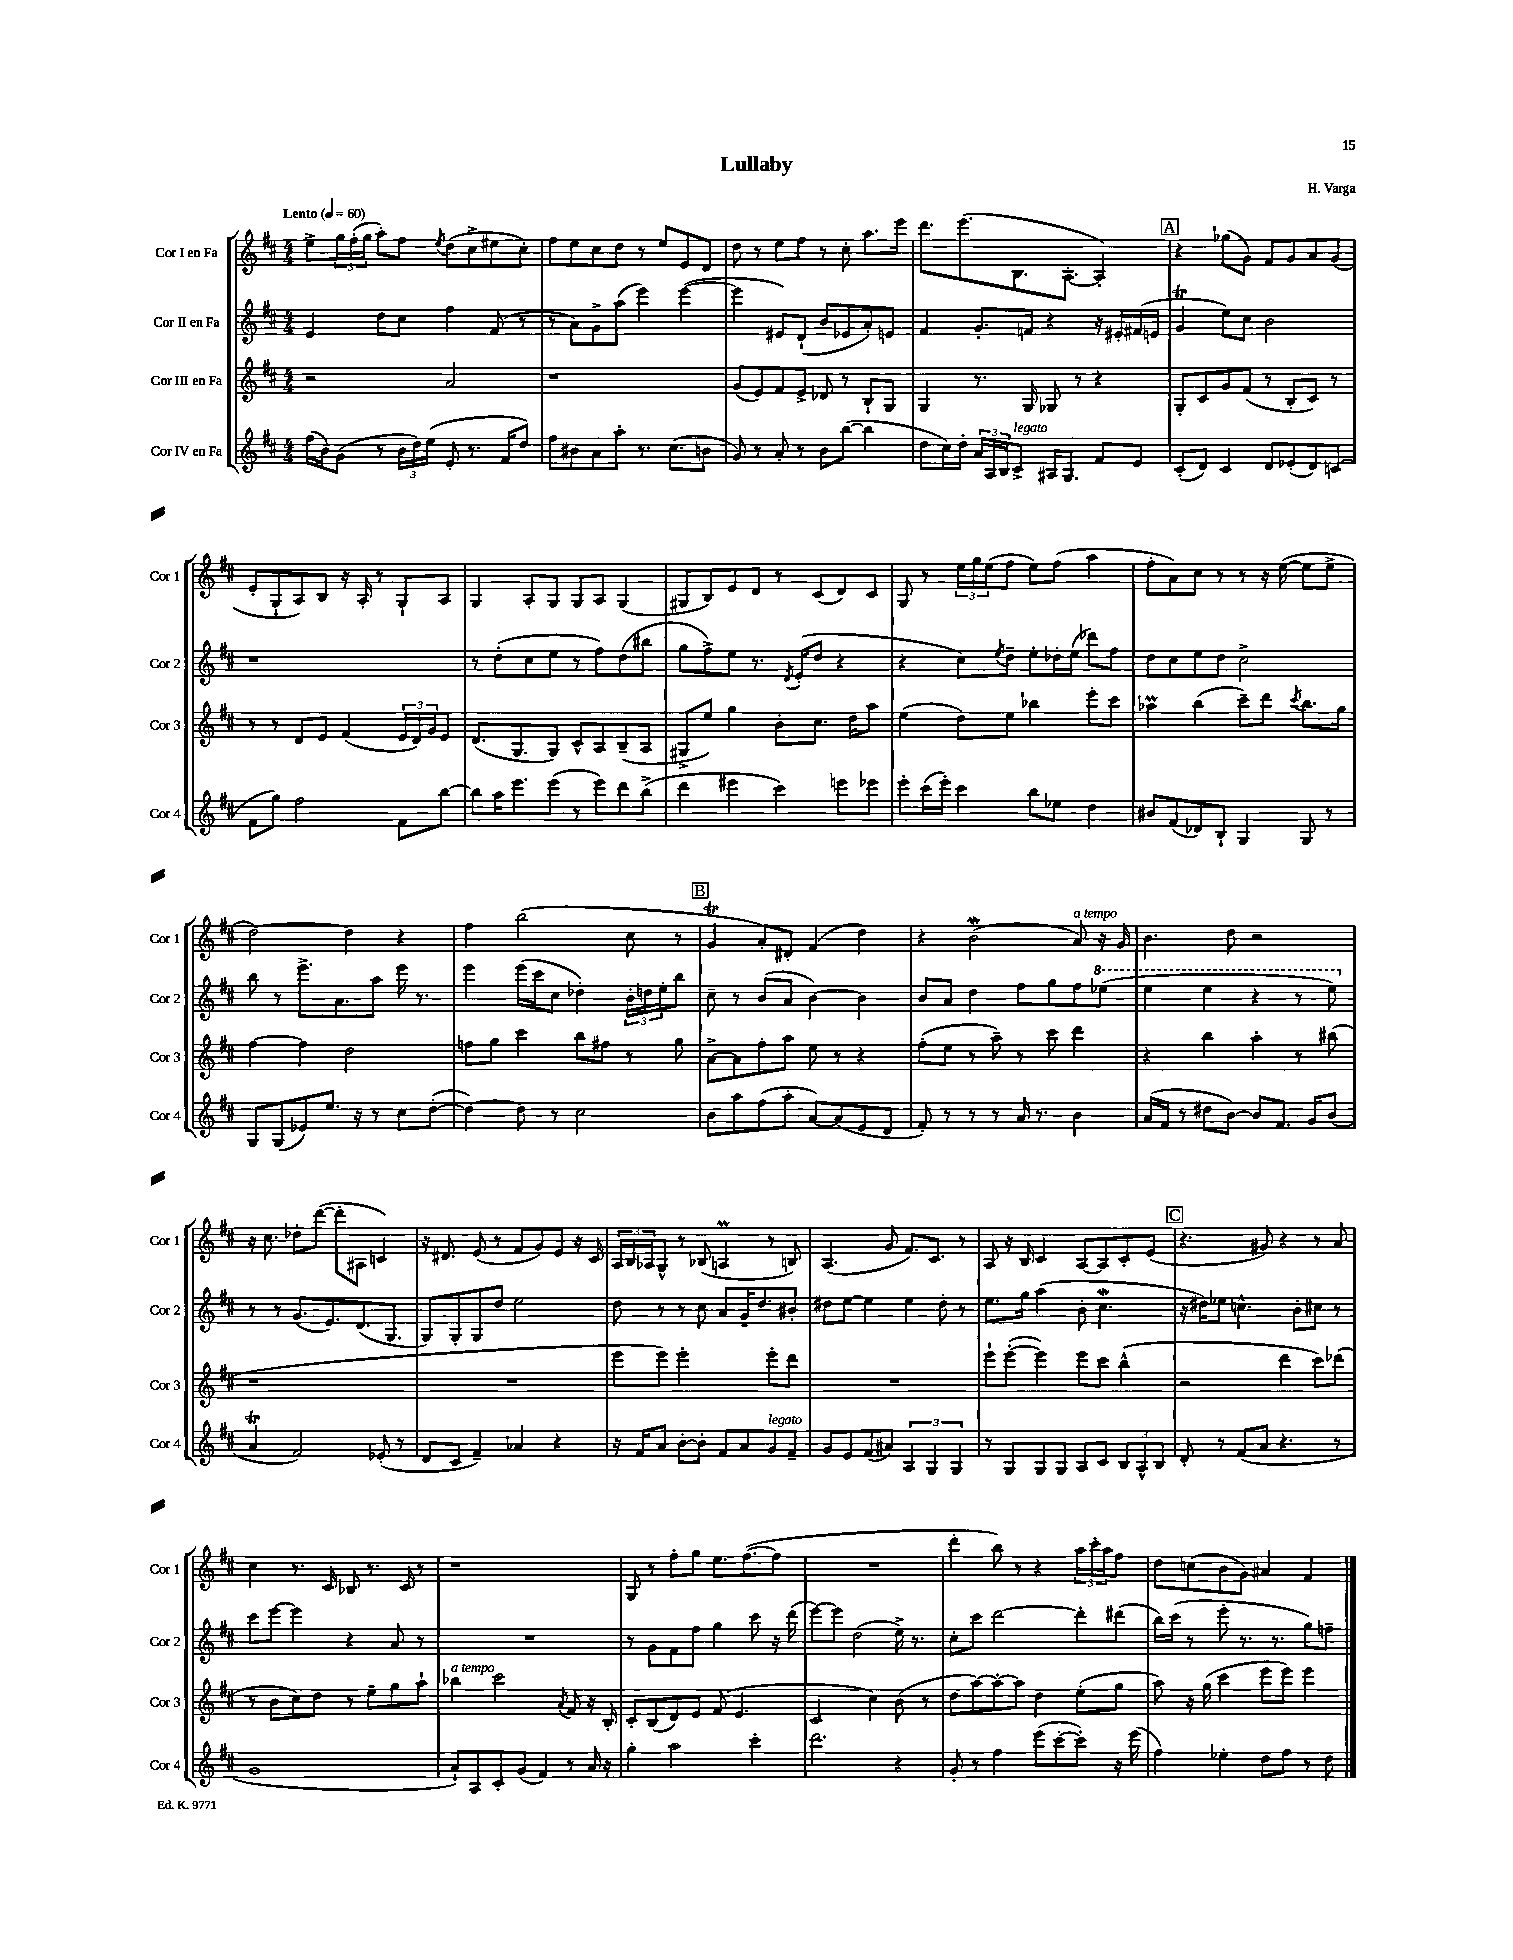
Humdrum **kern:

**kern	**kern	**kern	**kern
*staff4	*staff3	*staff2	*staff1
*clefG2	*clefG2	*clefG2	*clefG2
*k[f#c#]	*k[f#c#]	*k[f#c#]	*k[f#c#]
*M4/4	*M4/4	*M4/4	*M4/4
*MM60	*MM60	*MM60	*MM60
(16ff#	2r	4e	8ee^
16b)	.	.	.
(8g	.	.	24gg
.	.	.	(24ff#'
.	.	.	24gg
8r	.	8dd	8aa')
24b	.	8cc#	8ff#
24dd)	.	.	.
(24ee	.	.	.
.	.	.	8qee
8e'	2a	4ff#	(8dd
8.r	.	.	8cc#^
.	.	(8f#	8ee#
16f#	.	.	.
8dd)	.	8r	8cc#')
=	=	=	=
8ff#	1r	8r	8ff#
8b#	.	8a)	8ee
8a	.	8g^	8cc#
8aa'	.	(8aa	8dd
8.r	.	4eee)	8r
.	.	.	8ee
(8.cc#	.	.	.
.	.	([4eee	8e
8b	.	.	8d
=	=	=	=
8g)	(8g	4eee]	8dd
8r	8e)	.	8r
8a'	8f#	8e#)	8ee
8r	8e^	(8d`	8ff#
8b	8d-	8b	8r
([8bb	8r	8e-	8cc#'
4bb]	8B`	8a')	8.aa
.	8G	8e	.
.	.	.	16eee
=	=	=	=
8dd	4G	4f#	8.ddd
16cc#)	.	.	.
16dd'	.	.	(8.eee
24a	8.r	8.g'	.
24A	.	.	.
24B	.	.	.
8c#^	.	.	8.B
.	16G	16f	.
16A#	8G-	4r	.
8.G	.	.	[8.A'
.	8r	.	.
8f#	4r	16r	4A'])
.	.	16e#'	.
8e	.	(16f#	.
.	.	16e	.
=	=	=	=
(8c#'	8G'	4g	4r
8d)	8c#	.	.
4c#	8g	8ee)	(8gg-
.	(8f#	8cc#	8g)
8d	8r	2b	8f#
(8e-'	8B'	.	8g
8d)	8c#)	.	8a
(8c	8r	.	(8g
=	=	=	=
8f#	8r	1r	8e'
8gg)	8r	.	8G`
2ff#	8d	.	8A)
.	8e	.	8B
.	(4f#	.	16r
.	.	.	16A'
.	.	.	8r
8f#	24e	.	8G`
.	24d)	.	.
.	24g	.	.
[8bb	8e	.	8A
=	=	=	=
8bb]	(8.d	8r	4G
16aa	.	(8dd'	.
8.eee	8.G	.	.
.	.	8cc#	8A'
(8eee	8G)	8ee	8G
8r	8c#^^	8r	8G
8eee)	8A	8ff#)	8A
8ddd	(8B~	(8dd	(4G
(8bb^	8A	8bb#	.
=	=	=	=
4ddd	8G#^	8gg	8G#
.	8ee)	8ff#^)	8B)
4eee#	4gg	8ee	8e
.	.	8.r	8d
4ccc#)	8b'	.	8r
.	.	8qd	.
.	.	(16e'	.
.	8.cc#	8dd	(8c#
8eee	.	4r	8d)
.	16dd	.	.
8eee-	8aa	.	8c#
=	=	=	=
8eee'	(4ee	4r	8G
(16ccc#	.	.	8r
16eee')	.	.	.
4ccc#	8dd)	8cc#)	24ee
.	.	.	24gg
.	.	.	(24ee
.	.	8qee	.
.	8ee	8dd~	8ff#
8bb	4bb-	8ee'	8ee)
8ee-	.	16dd-'	(8ff#
.	.	(16ee	.
4dd	8eee'	8ddd-)	4aa
.	8ccc#	8ff#	.
=	=	=	=
8b#	4aa-	8dd	8ff#'
(8f#	.	8cc#	8a)
8d-)	(4bb	8ee	8cc#
8B`	.	8dd	8r
4G	8ccc#~)	2cc#^	8r
.	8ddd	.	16r
.	.	.	([16ee
.	8qccc#	.	.
8G	8.bb	.	8ee]
8r	.	.	8ee^
.	16gg	.	.
=	=	=	=
8G	[4ff#	8bb	[2dd)
(8G	.	8r	.
8e-)	4ff#]	8.eee^	.
8.ee	.	.	.
.	.	8.a	.
.	2dd	.	4dd]
16r	.	.	.
8r	.	8aa	.
8cc#	.	16eee	4r
.	.	8.r	.
([8dd'	.	.	.
=	=	=	=
4dd_)	8ff	4eee	4ff#
.	8gg	.	.
8dd]	4ccc#	(16eee	(2bb
.	.	16ccc#	.
8r	.	8cc#	.
2cc#	8bb	4dd-')	.
.	8ff#	.	.
.	8r	24b'	8cc#
.	.	24dd	.
.	.	24ee'	.
.	8gg	8bb	8r
=	=	=	=
8b	[8a^	8cc#~	4g
8aa	8a]	8r	.
(8ff#	8ff#'	(8b	8a')
8aa'	8aa	8a	8d#'
[8a)	8ee	[4b)	(4f#
(8a]	8r	.	.
8e	4r	4b]	4dd)
8d	.	.	.
=	=	=	=
8f#')	(8ff#'	8b	4r
8r	8ee	8a	.
8r	8r	4dd	(2b
8r	8aa~)	.	.
16a	8r	8ff#	.
8.r	.	.	.
.	8ccc#	8gg	.
4b	4ddd	8ff#	8a)
.	.	(8eee-	16r
.	.	.	16g
=	=	=	=
(16a	4r	4eee	4.b
16f#	.	.	.
8r	.	.	.
8dd#	4bb	4eee	.
[8b)	.	.	8dd
8b]	4aa'	4r	2r
8.f#	.	.	.
.	8r	8r	.
16g	.	.	.
(8b	(8bb#	8eee)	.
=	=	=	=
4a	1r	8r	16r
.	.	.	8.cc#
.	.	8r	.
2f#)	.	(8.g	8dd-'
.	.	.	([8ddd
.	.	8.e)	.
.	.	.	8ddd']
.	.	(8.d	8A#
(8e-'	.	.	4c)
.	.	8.G	.
8r	.	.	.
=	=	=	=
8d	1r	8G)	16r
.	.	.	8.d#
8c#	.	8G'	.
4f#~)	.	8G	(8e
.	.	8dd	8r
4a-	.	2ee	8f#
.	.	.	8g)
4r	.	.	8e
.	.	.	16r
.	.	.	16c#
=	=	=	=
16r	8eee	8dd	24A
.	.	.	24B
16f#	.	.	.
.	.	.	24A-
8a	8eee)	8r	8G^^
[8b'	2eee'	8r	8r
8b']	.	8cc#	(8B-
8f#	.	8a	4A
8a	.	16g~	.
.	.	8.dd	.
8g	8eee'	.	8r
8f#~	8ddd	8b#'	8B)
=	=	=	=
8g	1r	8dd#	(4.A
8e	.	[8ee	.
(8f#	.	4ee]	.
8a#)	.	.	8g
6A	.	4ee	8.f#)
6G	.	.	.
.	.	.	8.c#
.	.	8dd#'	.
6G	.	.	.
.	.	8r	8r
=	=	=	=
8r	8eee`	8.ee	8A
8G	([8eee'	.	16r
.	.	16gg	16B
8G	4eee])	(4aa	4c#
8G	.	.	.
8A	8eee	8b'	[8A
8c#	8ccc#	4.cc#	8A]
12B	(4bb^^	.	8c#'
12A^^	.	.	.
.	.	.	(8e
12B	.	.	.
=	=	=	=
8d'	2r	16r	4.r
.	.	16dd#)	.
8r	.	8ee-	.
(8f#	.	4.cc^^	.
8a	.	.	8g#)
4.r	4ddd	.	4r
.	.	8b'	.
.	8ccc#)	8cc#	8r
8r	(8ddd-	8r	8a
=	=	=	=
1g	8r	8ccc#	4cc#
.	8b	[8eee	.
.	8cc#)	4eee]	8.r
.	8dd	.	.
.	.	.	16c#
.	8r	4r	8B-
.	8ee~	.	8.r
.	8gg	8a	.
.	.	.	16c#
.	8aa`	8r	8r
=	=	=	=
8a`)	4bb-	1r	1r
8A	.	.	.
8c#'	2ccc#	.	.
(8g	.	.	.
4f#)	.	.	.
.	8qa	.	.
8r	8f#	.	.
16a	16r	.	.
16r	16B'	.	.
=	=	=	=
4gg'	8c#'	8r	8G
.	(8B	8g	8r
2aa	8d)	8f#	8ff#'
.	8e	8ff#	8gg
.	(8f#	4gg	8.ee
.	4.e	.	.
.	.	.	([8.ff#
4ccc#'	.	8ccc#	.
.	.	16r	8ff#]
.	.	(16ddd	.
=	=	=	=
2.ddd	2c#	[8eee)	1r
.	.	8eee]	.
.	.	(2dd	.
.	4cc#)	.	.
4r	(8b	16ee^)	.
.	.	8.r	.
.	8r	.	.
=	=	=	=
8g'	8dd	8cc#'	4ddd'
8r	[8aa)	8ccc#	.
4ff#	8aa'_	[2ddd	8bb)
.	8aa]	.	8r
(8eee	4dd	.	4r
[8ccc#'	.	.	.
8ccc#'])	(8ee'	8ddd']	24aa
.	.	.	24ccc#'
.	.	.	24aa
16r	8gg	(8ddd#	8ff#
(16eee	.	.	.
=	=	=	=
4ff#)	8aa)	16bb)	8dd
.	.	(16ccc#	.
.	16r	8r	(8cc
.	(16gg	.	.
4ee-'	4ccc#	8eee'	8b
.	.	8.r	8g)
8dd	8eee	.	4a#
.	.	8.r	.
8ff#	8eee)	.	.
8r	4eee	8gg)	4f#
8dd	.	8ff~	.
==	==	==	==
*-	*-	*-	*-
